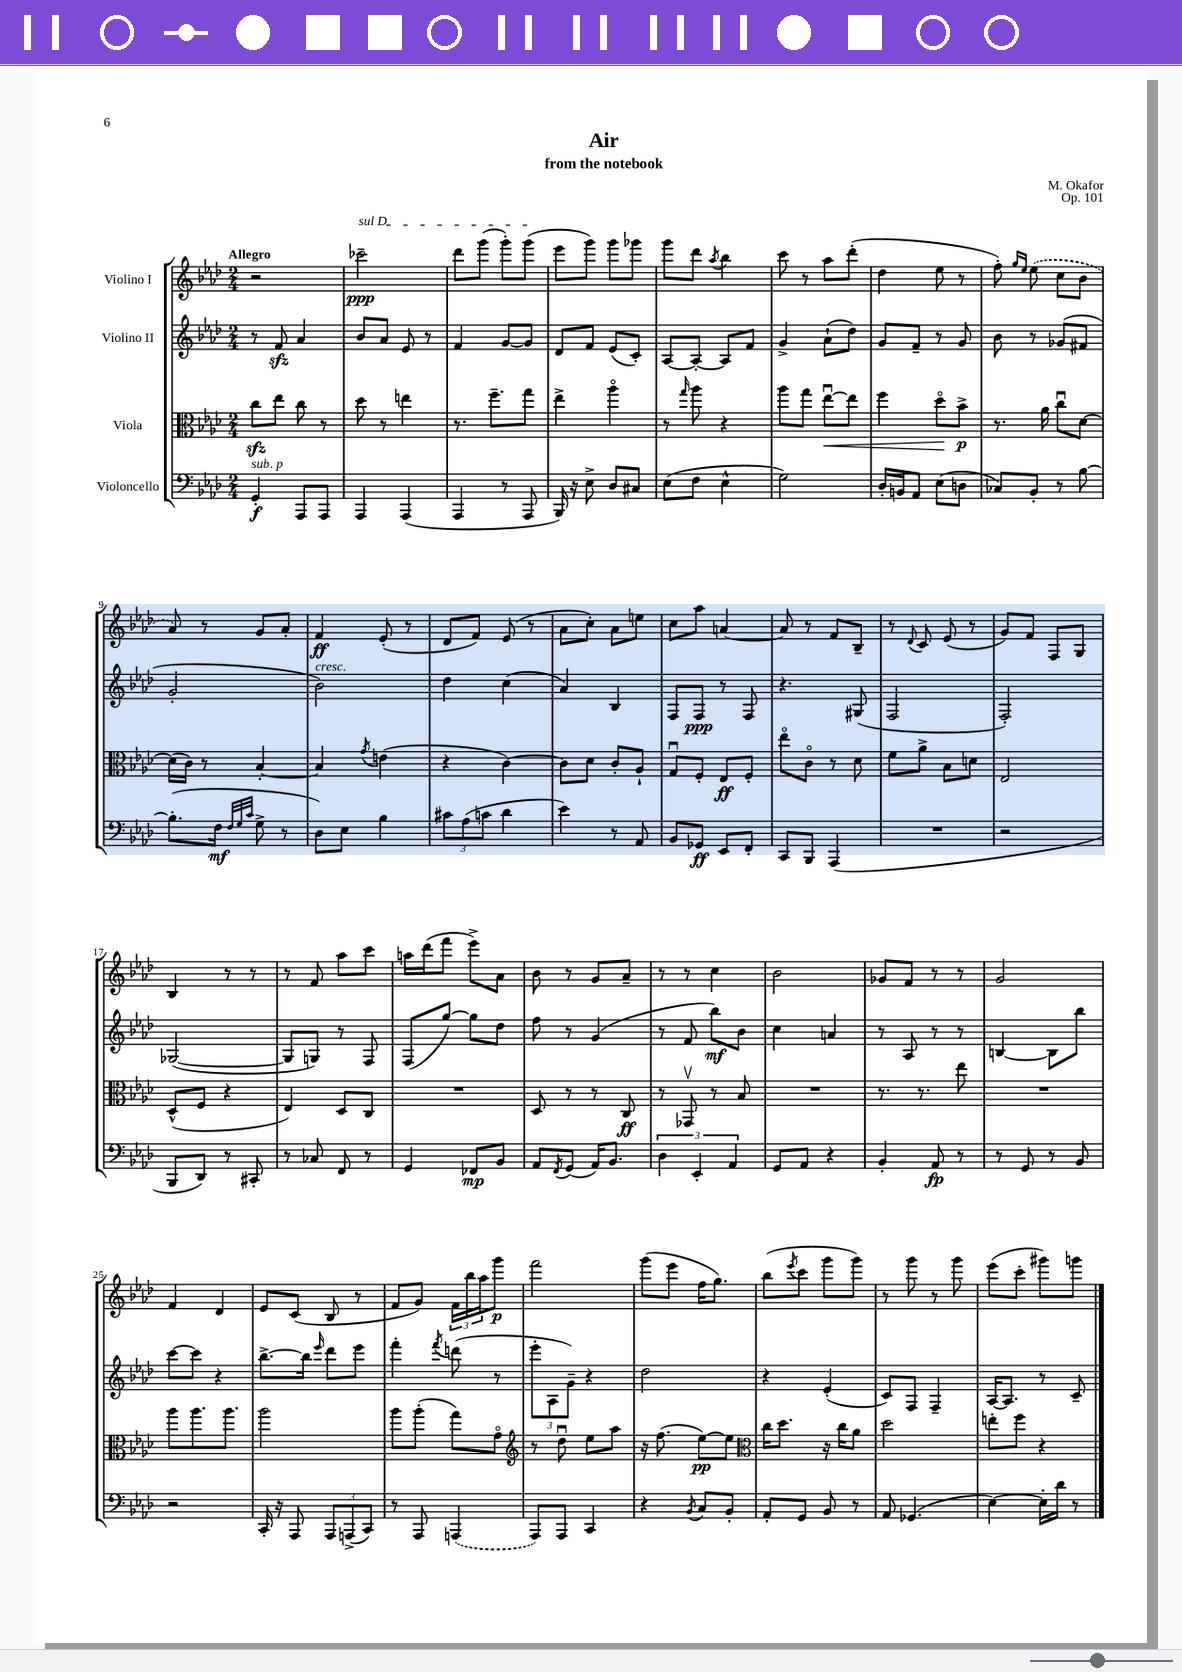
\header { title = "Air" composer = "M. Okafor" subtitle = "from the notebook" opus = "Op. 101" }
<<
\new StaffGroup <<
\new Staff = "s0" \with { instrumentName = "Violino I" } {
    \clef treble \key aes \major \numericTimeSignature \time 2/4 \tempo "Allegro"
    r2 |
    \once \override TextSpanner.bound-details.left.text = \markup { \italic "sul D" } ces'''2--\ppp\startTextSpan |
    des'''8 g'''8( g'''8-.) g'''8\stopTextSpan( |
    ees'''8 g'''8) g'''8 ges'''8 |
    g'''8 des'''8 \acciaccatura { aes''8 } bes''4 |
    c'''8 r8 aes''8 des'''8-.( |
    des''4 ees''8 r8 |
    f''8-.) \grace { g''16 ees''16 } \once \slurDashed ees''8( c''8 bes'8 |
    aes'8) r8 g'8 aes'8-. |
    f'4\ff ees'8-.( r8 |
    des'8 f'8) ees'8( r8 |
    aes'8 c''8-.) aes'8 e''8 |
    c''8 aes''8 a'4~ |
    a'8 r8 f'8 bes8-- |
    r8 \appoggiatura { des'8 } c'8 ees'8( r8 |
    g'8) f'8 f8 g8 |
    bes4 r8 r8 |
    r8 f'8 aes''8 c'''8 |
    a''16 des'''16( f'''8 ees'''8->) aes'8 |
    bes'8 r8 g'8 aes'8-- |
    r8 r8 c''4 |
    bes'2 |
    ges'8 f'8 r8 r8 |
    g'2 |
    f'4 des'4 |
    ees'8 c'8( bes8 r8 |
    f'8 g'8) \tuplet 3/2 { f'16 bes''16 aes''16 } g'''8\p |
    f'''2 |
    g'''8( ees'''8 f''16 g''8.) |
    bes''8( \acciaccatura { ees'''8 } c'''8 g'''8 g'''8) |
    r8 g'''8 r8 g'''8 |
    ees'''8( c'''8-. gis'''8) g'''8 \bar "|." |
}
\new Staff = "s1" \with { instrumentName = "Violino II" } {
    \clef treble \key aes \major \numericTimeSignature \time 2/4
    r8 f'8\sfz aes'4 |
    bes'8 aes'8 ees'8 r8 |
    f'4 g'8~ g'8 |
    des'8 f'8 ees'8( c'8-.) |
    aes8~ aes8~-. aes8 f'8 |
    g'4-> aes'8-!( des''8) |
    g'8 f'8-- r8 g'8 |
    bes'8 r8 ges'8( fis'8 |
    g'2-. |
    bes'2^\markup { \italic "cresc." }) |
    des''4 c''4( |
    aes'4) bes4 |
    f8 f8\ppp r8 f8 |
    r4. gis8( |
    f2 |
    f2-.) |
    ges2~( |
    ges8 g8) r8 f8 |
    f8( g''8~) g''8 des''8 |
    f''8 r8 g'4( |
    r8 f'8 bes''8\mf) bes'8 |
    c''4 a'4 |
    r8 aes8 r8 r8 |
    b4~ b8 bes''8 |
    c'''8~ c'''8 r4 |
    bes''8.~-> bes''16 \grace { ees'''16 } des'''8 ees'''8 |
    f'''4-. \acciaccatura { f'''8 } d'''8( r8 |
    \tuplet 3/2 { ees'''8-. aes8 g'8--) } r4 |
    des''2 |
    r4 ees'4-.( |
    c'8) f8 f4-- |
    aes16~ aes8. r8 c'8-- \bar "|." |
}
\new Staff = "s2" \with { instrumentName = "Viola" } {
    \clef alto \key aes \major \numericTimeSignature \time 2/4
    c''8\sfz ees''8 c''8 r8 |
    des''8 r8 e''4 |
    r8. f''8.-- g''8 |
    ees''4-> aes''4\flageolet |
    r8 \grace { g''16 } aes''8 r4 |
    aes''8 g''8 ees''8~\downbow\< ees''8 |
    f''4 des''8\flageolet\! bes'8->\p |
    r8. aes'16 c''8\downbow des'8~ |
    des'16( c'16) r8 bes4~-. |
    bes4 \acciaccatura { g'8 } e'4( |
    r4 c'4~) |
    c'8 des'8 c'8-. aes8-! |
    g8\downbow f8-. ees8\ff f8-. |
    ees''8\flageolet c'8\flageolet r8 des'8 |
    f'8 aes'8-> bes8 d'8 |
    ees2 |
    des8-^( f8 r4 |
    ees4) des8 c8 |
    R2 |
    des8 r8 r8 c8\ff |
    r8 ges,8\upbow r8 bes8 |
    R2 |
    r8. r8. ees''8 |
    R2 |
    aes''8 aes''8. aes''8. |
    aes''2 |
    aes''8 aes''8-.( g''8) g'8\flageolet |
    \clef treble r8 des''8\downbow ees''8 aes''8 |
    r16 f''8.( ees''8~\pp) ees''8 |
    \clef alto c''16 des''8. r16 c''16 aes'8 |
    des''2 |
    e''8-. f''8 r4 \bar "|." |
}
\new Staff = "s3" \with { instrumentName = "Violoncello" } {
    \clef bass \key aes \major \numericTimeSignature \time 2/4
    g,4-.\f^\markup { \italic "sub. p" } aes,,8 aes,,8 |
    aes,,4 aes,,4( |
    aes,,4 r8 aes,,8 |
    bes,,16) r16 ees8-> des8 cis8 |
    ees8( f8 ees4-^ |
    g2) |
    des16-. b,16 aes,8 ees8( d8 |
    ces8) bes,8-. r8 bes8~ |
    bes8.-.( f16\mf \grace { f32 g32 c'32 } g8-> r8 |
    des8) ees8 bes4 |
    \tuplet 3/2 { cis'8 aes8( c'8 } des'4 |
    ees'4) r8 aes,8 |
    bes,8 ges,8\ff ees,8 f,8-. |
    c,8 bes,,8 aes,,4( |
    R2 |
    r2 |
    bes,,8 des,8) r8 cis,8-. |
    r8 ces8 f,8 r8 |
    g,4 fes,8\mp bes,8 |
    aes,8 \acciaccatura { f,8 } g,8( aes,16) bes,8. |
    \tuplet 3/2 { des4 ees,4-. aes,4 } |
    g,8 aes,8 r4 |
    bes,4-. aes,8\fp r8 |
    r8 g,8 r8 bes,8 |
    r2 |
    c,16-. r16 aes,,8 \tuplet 3/2 { aes,,8 a,,8->( c,8) } |
    r8 aes,,8 \once \slurDashed a,,4( |
    aes,,8) aes,,8 c,4 |
    r4 \acciaccatura { bes,8 } c8 bes,8-. |
    aes,8-. g,8 bes,8 r8 |
    aes,8 ges,4.( |
    ees4~) ees16-. des'16 r8 \bar "|." |
}
>>
>>
